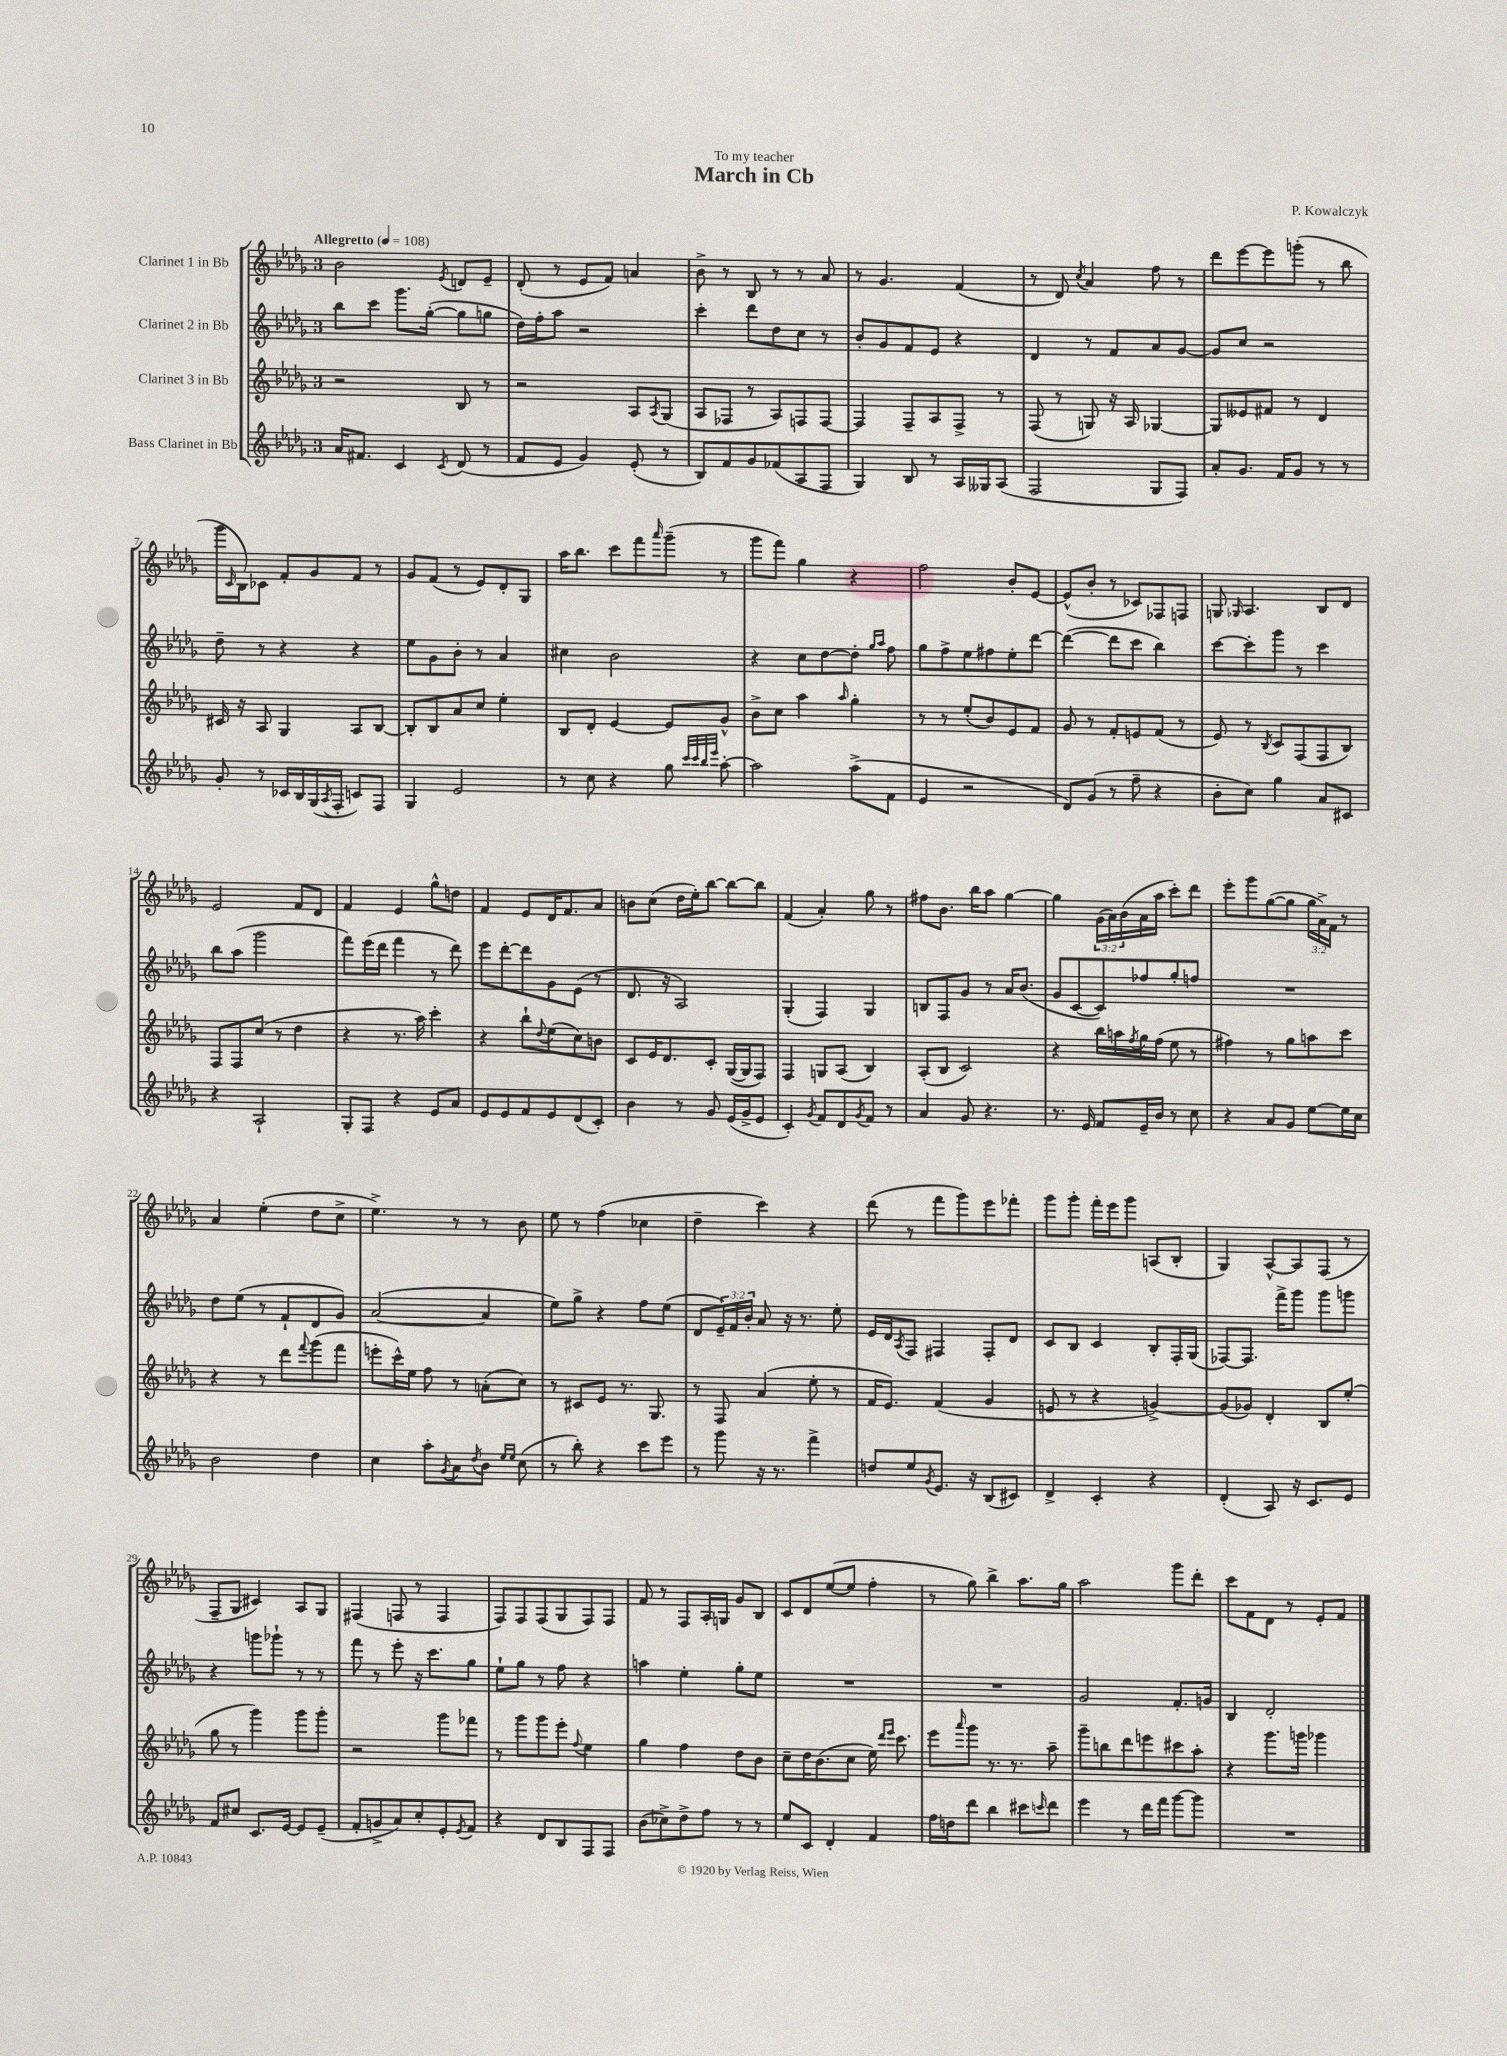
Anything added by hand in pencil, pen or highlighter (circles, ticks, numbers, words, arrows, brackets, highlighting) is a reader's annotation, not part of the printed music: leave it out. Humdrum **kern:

**kern	**kern	**kern	**kern
*part4	*part3	*part2	*part1
*staff4	*staff3	*staff2	*staff1
*I"Bass Clarinet in Bb	*I"Clarinet 3 in Bb	*I"Clarinet 2 in Bb	*I"Clarinet 1 in Bb
*clefG2	*clefG2	*clefG2	*clefG2
*k[b-e-a-d-g-]	*k[b-e-a-d-g-]	*k[b-e-a-d-g-]	*k[b-e-a-d-g-]
*M3/4	*M3/4	*M3/4	*M3/4
*MM108	*MM108	*MM108	*MM108
=1	=1	=1	=1
!	!	!	!LO:TX:a:B:t=Allegretto
16a-/KL	2r	8bb-\L	2b-\
8.f#X/J	.	.	.
.	.	8ccc\J	.
4c/	.	8.ggg-\L	.
.	.	([16gg-'\Jk	.
8qc/	.	.	8qe-/
(8d-/	8B-/	8gg-\L]	8dn/L
8r	8r	8ggn\J	8e-~/J
=2	=2	=2	=2
8f/L	2r	16dd-\LL)	(8d-'/
.	.	16ff'\J	.
8e-/J	.	8aa-\J	8r
4g-/)	.	2r	8e-/L
.	.	.	8f/J)
(8e-'/	8A-/L	.	4an/
.	8qA-/	.	.
8r	(8G-/J	.	.
=3	=3	=3	=3
8B-/L)	8A-/L	4ccc'\	8b-^\
8f/	8F-X/J	.	8r
8g-/	8r	8ddd-\L	8B-/
(8f-X/	8A-/L)	8dd-\	8r
8A-/	8Fn/	8cc\J	8r
8F/J	[8F/J	8r	8a-/
=4	=4	=4	=4
4G-/)	4F/]	8b-'/L	8r
.	.	8g-/	4.g-/
8B-/	8F~/L	8f/	.
8r	8A-/	8e-/J	.
16A-/LL	8F^/J	4r	(4f/
16G--X/J	.	.	.
(8A-/J	8r	.	.
=5	=5	=5	=5
2F/	(8F/	4d-/	8r
.	8r	.	8d-/)
.	.	.	8qcc/
.	8Gn/)	8r	4a-/
.	16r	8f/L	.
.	16A-/	.	.
8G-/L	[4G-X/	8a-/	8ff\
8F/J)	.	[8g-/J	8r
=6	=6	=6	=6
8a-'/L	8G-/L]	8g-/L]	8ddd-\L
8.g-/J	8e--X/	8cc/J	[8eee-\
.	8f#X/J	2r	8eee-\]
16f/KL	.	.	.
8g-/J	8r	.	(8gggn'\J
8r	4d-/	.	8r
8r	.	.	8bb-\
!!LO:LB:g=z
=7	=7	=7	=7
8g-'/	16c#X/	8dd-~\	16ggg-\LL
.	.	.	16qqc/
.	16r	.	16B-\J)
8r	8A-/	8r	8c-X\J
16c-X/LL	4G-/	4r	8f'/L
16B-/	.	.	.
(16G-/	.	.	8g-/
8qA-/	.	.	.
16F'/JJ	.	.	.
8cn/L)	8A-/L	4r	8f/J
8F/J	[8B-/J	.	8r
=8	=8	=8	=8
4G-/	8B-'/L]	8ee-\L	8g-/L
.	8B-/	8g-\	(8f/J
2e-/	8a-/	8b-'\J	8r
.	8cc/J	8r	8e-/L)
.	4ee-'\	4a-/	8d-'/
.	.	.	8G-/J
=9	=9	=9	=9
8r	8B-/L	4cc#X\	16aa-\KL
.	.	.	8.bb-\J
8cc\	8d-'/J	.	.
4r	[4e-/	2b-\	8ccc\L
.	.	.	8fff\
.	.	.	16qqaaa-/
8gg-\	8e-/L]	.	(8ggg-~\J
32qqccc/LLL	.	.	.
32qqccc/	.	.	.
32qqbb-/	.	.	.
32qqeee-/JJJ	.	.	.
[8aa-'\	8g-^^/J	.	8r
=10	=10	=10	=10
2aa-\]	8b-^\L	4r	8ggg-\L
.	8cc\J	.	8fff\J)
.	4aa-\	8cc\L	4gg-\
.	.	[8dd-\	.
.	16qqaa-/	.	.
(8aa-^\L	4gg-'\	8dd-'\J]	4r
.	.	16qqgg-/LL	.
.	.	16qqaa-/JJ	.
8f\J	.	8ff\	.
=11	=11	=11	=11
4e-/	8r	8gg-\L	2ff\
.	8r	8ff^\	.
2r	(8ee-'/L	8ee-\	.
.	8b-/)	8ff#X\	.
.	8e-/	8ee-'\	8b-'/L
.	8f/J	[8ddd-\J	[8e-/J
=12	=12	=12	=12
8d-/L)	8g-/	(4ddd-\_	(8e-^^/L]
(8g-/J	8r	.	8b-'/J
8r	8f'/L	8ddd-\L]	8r
8ff~\	8en/	8ccc\J	8c-X/L)
4r	(8f/J	4bb-\)	8F-X/
.	8r	.	8Fn/J
=13	=13	=13	=13
8b-'\L	8e-/)	[8ccc\L	8Gn/
.	.	.	16qqG-X/
8cc\J)	8r	8ccc'\]	4.A-/
.	8qB-/	.	.
4gg-\	8c/L	8ggg-\J	.
.	(8F/	8r	.
8a-/L	8F/	4ccc\	8B-/L
8c#X/J	8B-/J)	.	8d-/J
!!LO:LB:g=z
=14	=14	=14	=14
4r	8F/L	8bb-\L	2e-/
.	8F/	(8aa-\J	.
2A-`/	(8cc/J	2ggg-\	.
.	8r	.	.
.	4dd-\	.	8f/L
.	.	.	8d-/J
=15	=15	=15	=15
8G-'/L	4r	8fff\L)	4f/
8F/J	.	(16eee-\L	.
.	.	16ddd-\JJ	.
4r	8.r	4fff\	4e-/
.	16aa-\)	.	.
8e-/L	4ccc'\	8r	8gg-^^\L
8a-/J	.	8ddd-\)	8ddn\J
=16	=16	=16	=16
8e-/L	4r	8eee-\L	4f/
8e-/	.	[8ddd-'\	.
8f/	8bb-`\L	8ddd-\]	8e-/L
.	8qqdd-/	.	.
8e-/	(8ee-\	8g-\	16d-/K
.	.	.	8.f/
(8d-/	8cc\)	(8e-\J	.
8c'/J)	8bn\J	8r	8a-/J
=17	=17	=17	=17
4b-\	8c/L	8.d-/	8bn\L
.	16e-/K	.	(8cc\J
.	8.d-/	16r	.
8r	.	2A-/)	16dd-\LL
.	.	.	16ee-'\J)
8g-/	8c'/J	.	[8bb-\J
(16e-/LL	([16G-/LL	.	8bb-\L_
16g-^/J	16G-/J]	.	.
8e-/J	8F/J)	.	8bb-\J]
=18	=18	=18	=18
4c'/)	4F/	(4G-'/	(4f/
8qg-/	.	.	.
8f/L	8Gn/L	4F/)	4a-'/)
8d-/	(8A-/J	.	.
8qg-/	.	.	.
8f/J	4B-/)	4G-/	8gg-\
8r	.	.	8r
=19	=19	=19	=19
4a-/	(8A-'/L	8Bn/L	8ff#X\L
.	8B-/J	8F/	8.b-\J
8g-/	2c/)	8g-/J	.
.	.	.	16bb-\KL
4.r	.	8r	8aa-\J
.	.	16a-/KL	[4gg-\
.	.	(8.b-/J	.
=20	=20	=20	=20
8.r	4r	8g-/L	4gg-\]
.	.	[8c/	.
16e-/	.	.	.
8f/L	16bb-\LL	8c/])	(24g-\LL
.	.	.	24a-\)
.	16aan\	.	.
.	.	.	(24b-\
.	8qff/	.	.
16e-~/L	16gg-\	8ff-X/	16a-\
16b-/JJ	(16ff\JJ	.	16aa-\JJ
8r	8ee-\	8gg-'/	8ccc'\L)
8cc\	8r	8ffn/J	8ddd-\J
=21	=21	=21	=21
4r	4ff#X\)	2.r	8eee-'\L
.	.	.	8ggg-\
8a-/L	8r	.	([8gg-\
8g-/J	8gg-\L	.	8gg-\J]
[8ee-\L	8aan\	.	24gg-\LL
.	.	.	24a-^\)
.	.	.	24f\JJ
16ee-\L]	8ccc\J	.	8r
16cc\JJ	.	.	.
!!LO:LB:g=z
=22	=22	=22	=22
2b-\	4r	8dd-\L	4a-/
.	.	(8ee-\J	.
.	8r	8r	(4ee-'\
.	8ddd-\L	8f`/L	.
.	8qqfff/	.	.
4dd-\	(8ggg-\	8d-/	8dd-\L
.	8fff\J	8g-/J)	8cc^\J
=23	=23	=23	=23
4cc\	8eeen'\L	([2a-/	4.ee-^\)
.	16ccc^^\L)	.	.
.	16ee-\JJ	.	.
8aa-'\L	8ff\	.	.
8qg-/	.	.	.
8a-\	8r	.	8r
8qdd-/	.	.	.
8b-\J	(8an'\L	4a-/]	8r
16qqee-/LL	.	.	.
16qqee-/JJ	.	.	.
(8cc\	8cc\J)	.	8b-\
=24	=24	=24	=24
8r	8r	8ee-\L)	8ee-\
8bb-'\)	8c#X/L	8gg-^\J	8r
4r	8e-/J	4r	(4ff\
.	8.r	.	.
8ccc\L	.	8ff\L	4cc-X\
.	8.G-/	.	.
8eee-\J	.	(8ee-\J	.
=25	=25	=25	=25
8r	8r	8d-/L	4dd-~\
8ggg-\	8F/	24e-~/L)	.
.	.	24f/	.
.	.	24b-'/JJ	.
16r	(4a-/	8a-/	4ccc\)
8.r	.	.	.
.	.	16r	.
.	.	8.r	.
4fff^\	8ee-'\	.	4r
.	8r	8ee-'\	.
=26	=26	=26	=26
8ddn/L	16f/KL	16e-/LL	(8ddd-\
.	8.e-/J)	16d-/J	.
.	.	8qA-/	.
8ee-/	.	8F/J	8r
8qg-/	.	.	.
8.e-/J	(4f/	4F#X/	8fff\L
.	.	.	8ggg-\)
16r	.	.	.
(8B-/L	4g-/	8F#'/L	8eee-\
8c#X/J)	.	8d-/J	8fff-X'\J
=27	=27	=27	=27
4d-^/	8en/	8c/L	8ggg-\L
.	8r	8B-/J	8ggg-'\J
4c'/	4r	4c/	16fff'\LL
.	.	.	16eee-\J
.	.	.	8ggg-\J
4r	[4gn^/)	8B-'/L	(8An/L
.	.	16F'/L	8B-'/J
.	.	(16G-/JJ	.
=28	=28	=28	=28
(4d-'/	(8g/L]	[8F-X/L)	4G-/)
.	8g-X/J)	8.F-/J]	.
8A-/)	4d-'/	.	[8A-^^/L
.	.	16fff^\KL	.
16r	.	8ggg-\J	8A-/]
8.c/L	.	.	.
.	8B-/L	8ggg-\L	(8F/J
8e-/J	(8ee-'/J	8gggn\J	8r
!!LO:LB:g=z
=29	=29	=29	=29
8f/L	8gg-\	4r	8F~/L
8cc#X/J	8r	.	8G-/J
8.c/L	4ggg-\)	8gggn\L	4c#X/)
.	.	8ggg-X`\J	.
[16e-/Jk	.	.	.
8e-/L]	8ggg-\L	8r	8A-/L
(8e-~/J	8ggg-'\J	8r	8G-/J
=30	=30	=30	=30
8f'/L	2r	8fff\	(4F#X/
8gn^/	.	8r	.
8a-/)	.	8eee-'\	8Fn/
8cc'/	.	16r	8r
.	.	8.ccc\L	.
8e-'/	8ggg-\L	.	4F/
8qe-/	.	.	.
8f/J	8fff-X\J	8gg-\J	.
=31	=31	=31	=31
4r	8r	8ee-`\L	8F/L)
.	8ggg-\L	8gg-\J	8F/
8d-/L	8ggg-\	8r	(8F/
8B-/	8eee-'\J	8ff\	8G-/
.	8qqff/	.	.
8F/	4ee-\	4r	8F/)
8F/J	.	.	8F/J
=32	=32	=32	=32
(8b-\L	4gg-\	4aan\	8f/
8cc-X^\)	.	.	8r
8dd-^\	4ff\	4ee-'\	8F/L
8ff\J	.	.	16A-'/L
.	.	.	16Gn/JJ
8r	8dd-\L	8gg-'\L	8g-/L
8r	8b-\J	8ee-\J	8B-/J
=33	=33	=33	=33
8ee-/L	8cc~\L	2.r	8c/L
8c/J	16dd-\K	.	8d-/
.	(8.b-\	.	.
4d-'/	.	.	([8ee-/
.	8cc\J	.	8ee-/J]
4f/	16ee-\)	.	4ff'\
.	16qqddd-/LL	.	.
.	16qqeee-/JJ	.	.
.	8.ccc\	.	.
=34	=34	=34	=34
16ff\LL	8eee-\L	2.r	8r
16ddn\J	.	.	.
.	16qqaaa-/	.	.
8ddd-\J	8ggg-\J	.	8gg-\)
4bb-\	8.r	.	4bb-^\
.	8.r	.	.
8ccc#X\L	.	.	8.aa-\L
16qqcccn/	.	.	.
8ddd-\J	8aa-~\	.	.
.	.	.	16gg-\Jk
=35	=35	=35	=35
4eee-\	8ggg-~\L	2g-/	2aa-\
.	8bbn\	.	.
8r	8ddd-\	.	.
16ddd-\LL	8eeen\	.	.
16fff\JJ	.	.	.
[8ggg-\L	8ccc#X\	8.f'/L	8ggg-\L
8ggg-\J]	8aa-'\J	.	8ddd-'\J
.	.	16gn/Jk	.
=36	=36	=36	=36
2.r	4r	4B-/	8ccc\L
.	.	.	8f\
.	8.ggg-\L	2d-'/	8d-\J
.	.	.	8r
.	16gggn\Jk	.	.
.	4ggg-X\	.	8e-'/L
.	.	.	8f/J
==	==	==	==
*-	*-	*-	*-
